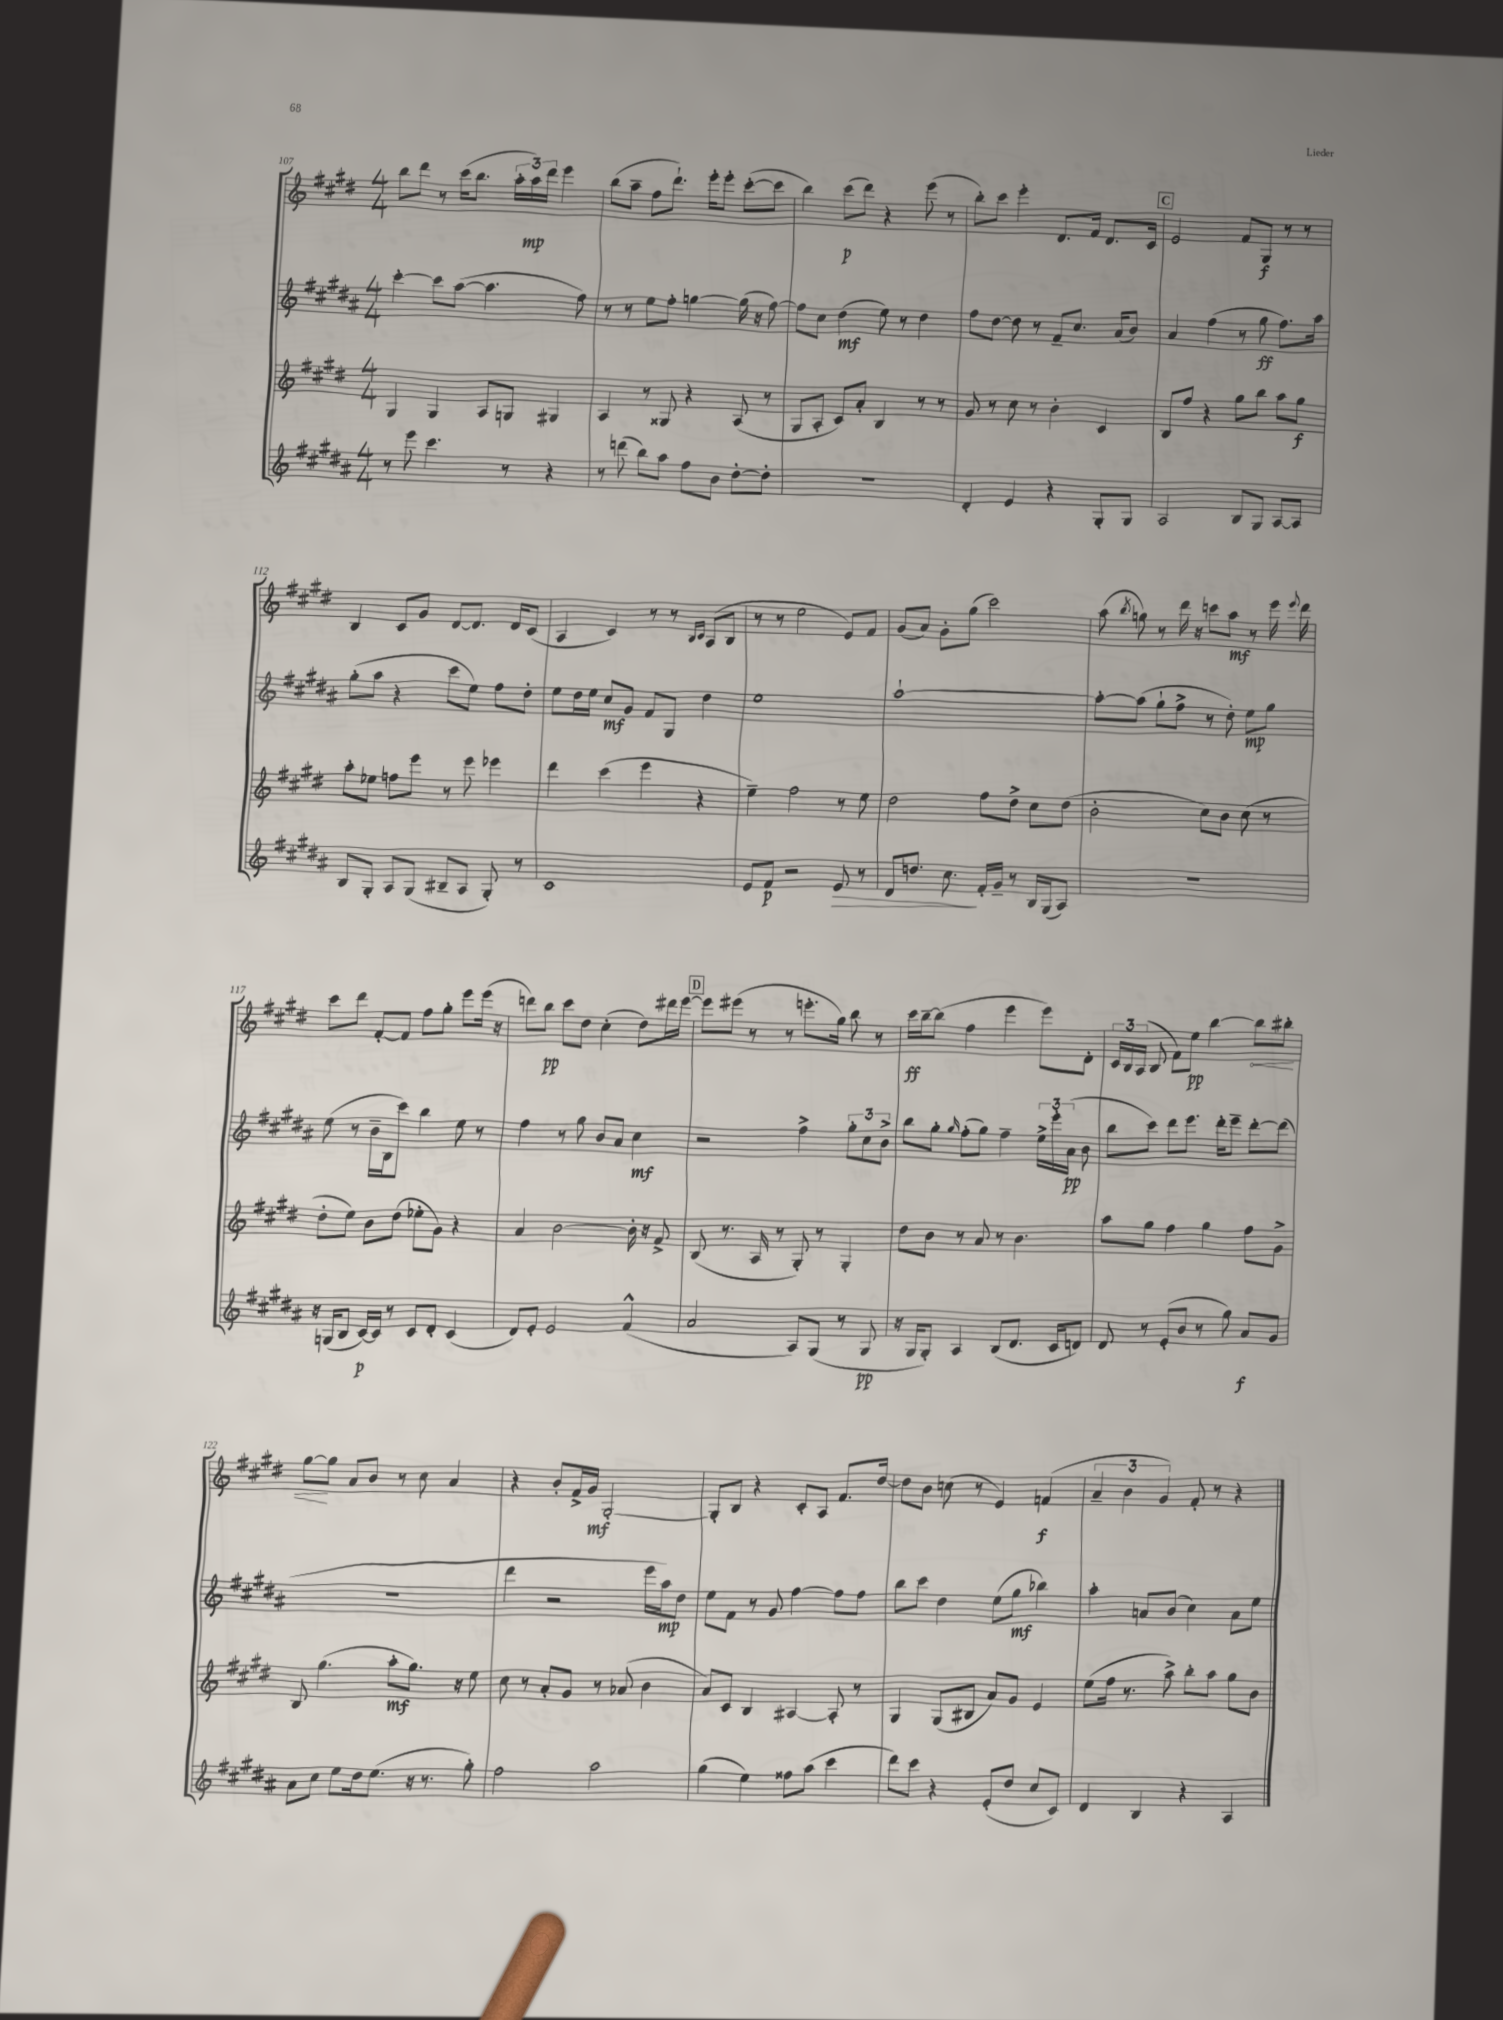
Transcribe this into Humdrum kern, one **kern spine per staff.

**kern	**kern	**kern	**kern
*staff4	*staff3	*staff2	*staff1
*clefG2	*clefG2	*clefG2	*clefG2
*k[f#c#g#d#a#]	*k[f#c#g#d#]	*k[f#c#g#d#a#]	*k[f#c#g#d#]
*M4/4	*M4/4	*M4/4	*M4/4
8r	4G#/	[4ccc#'\	8bb\L
8eee\	.	.	8ddd#\J
4.ccc#\	4G#/	8ccc#\]L	8r
.	.	([8aa#\J	(16ccc#\LK
.	.	.	8.bb\J
.	8A/L	4.aa#\]	.
8r	8G/J	.	24aa'\LL
.	.	.	24aa\)
.	.	.	24ddd#\JJ
4r	4G#/	.	4eee\
.	.	8ff#\)	.
=	=	=	=
8r	4A/	8r	(8bb\L
(8ddd\	.	8r	8aa~\J
8bb\L)	8r	8ee\L	8ff#\L
8aa#\J	8G##/	8ff#'\J	8.ddd#`\J)
8ff#\L	4r	[4gg\	.
.	.	.	16eee'\LK
8b\J	.	.	8eee'\J
[8dd#'\L	(8A/	(16gg\]	([8ccc#'\L
.	.	16r	.
8dd#'\]J	8r	[8ff#\)	8ccc#\]J
=	=	=	=
1r	8G#/L	8ff#\]L	4bb\)
.	8A'/J	8cc#\J	.
.	8c#/L)	(4dd#\	(8ccc#\L
.	8a'/J	.	8ddd#\J)
.	4B/	8ee\)	4r
.	.	8r	.
.	8r	4dd#\	(8eee\
.	8r	.	8r
=	=	=	=
4d#'/	8g#/	8ff#\L	8bb'\L)
.	8r	[8dd#\J	8ccc#\J
4e/	8cc#\	8dd#\]	4eee'\
.	8r	8r	.
4r	4b'\	8f#~/L	8.d#/L
.	.	8.cc#/J	.
.	.	.	16f#/Jk
8G#'/L	4c#/	.	8.d#/L
.	.	(16a#/LK	.
8G#/J	.	8b/J)	.
.	.	.	16c#/Jk
=	=	=	=
2A#/	8B/L	4a#/	2e/
.	8ff#/J	.	.
.	4r	(4ff#\	.
8B/L	8gg#\L	8r	8f#/L
8G#/J	8bb\J	8gg#\	8G#/J
[8A#/L	8aa\L	8.ff#\L)	8r
8A#/]J	8gg#\J	.	8r
.	.	16aa#\Jk	.
=	=	=	=
8B/L	8aa'\L	(8gg#'\L	4B/
8G#'/J	8ee-\J	8aa#\J	.
8A#/L	8ff\L	4r	8c#/L
(8G#/J	8eee\J	.	8g#/J
8B#~/L	8r	8ccc#\L	[8d#/L
8A#/J	8eee\	8ee\J)	8.d#/]J
8G#'/)	4eee-\	8ff#\L	.
.	.	.	16d#/LK
8r	.	8dd#'\J	(8c#/J
=	=	=	=
1c#	4ddd#\	8ee\L	4A/
.	.	16dd#\L	.
.	.	16ee\JJ	.
.	(4ccc#\	8cc#/L	4c#/)
.	.	8g#/J	.
.	4eee\	8f#/L	8r
.	.	8G#/J	8r
.	.	.	16qqB/LL
.	.	.	16qqc#/JJ
.	4r	4dd#\	(8A/L
.	.	.	8B/J
=	=	=	=
8e/L	4ee~\)	1ee	8r
8f#/J	.	.	8r
2r	2ff#\	.	2ee\
8e/	8r	.	8e/L)
8r	8ee\	.	8f#/J
=	=	=	=
8d#/L	2dd#\	[1aa#`	(8g#/L
8.dd/J	.	.	8a/J)
.	.	.	8g#'\L
8.cc#\	.	.	.
.	.	.	(8gg#\J
16f#'/LL	8ff#\L	.	2ccc#\)
16g#~/JJ	.	.	.
8r	8dd#^\J	.	.
16B/LL	8cc#\L	.	.
(16G#/J	.	.	.
8A#/J)	(8dd#\J	.	.
=	=	=	=
1r	2b'\	8aa#'\_L	(8aa\
.	.	.	8qbb/
.	.	(8aa#\]J	8gg\)
.	.	8gg#`\L	8r
.	.	8ff#^\J	16ddd#\
.	.	.	16r
.	8cc#\L)	8r	8ccc\L
.	8b\J	8dd#'\)	8aa\J
.	(8cc#\	8ee\L	8r
.	8r	8gg#\J	16eee\
.	.	.	8qqeee/
.	.	.	16ddd#\
=	=	=	=
16r	8dd#'\L	(8ee\	8ccc#\L
(16G/LK	.	.	.
8B/J	8ee\J)	8r	8ddd#\J
[16c#/LL)	8b\L	16b~\LL	[8f#'/L
16c#/]JJ	.	16B\J	.
8r	(8dd#\J	8ccc#\J)	8f#/]J
8c#/L	8ee-'\L	4bb\	8ff#\L
8d#'/J	8g#\J)	.	8gg#'\J
(4c#/	4r	8ee\	8eee\L
.	.	8r	(16eee\Jk
.	.	.	16r
=	=	=	=
8d#/L)	4a/	4ff#\	8ddd\L)
8e'/J	.	.	8bb\J
2e/	[2b\	8r	8ccc#\L
.	.	8gg#\	8dd#\J
.	.	8b/L	(4cc#'\
.	.	8a#/J	.
(4f#^^/	16b'\]	4cc#\	8dd#\L)
.	16r	.	.
.	8f#^/	.	16ddd#\L
.	.	.	[16eee\JJ
=	=	=	=
2a#/	(8B/	2r	8eee\]L
.	8.r	.	(8eee#\J
.	.	.	8r
.	16A/	.	.
.	8r	.	8r
8A#/L)	8G#'/)	4ff#^\	8.eee'\L
(8G#/J	8r	.	.
.	.	.	16gg#\Jk)
8r	4G#'/	12gg#'\L	8bb\
.	.	12cc#\	.
8G#/	.	.	8r
.	.	12b^\J	.
=	=	=	=
16r	8dd#\L	8bb\L	16ccc#\LL
16G#/LK	.	.	[16bb~\J
8G#'/J)	8b\J	8gg#'\J	(8bb\]J
.	.	16qqgg#/	.
4A#/	8r	(8ff#'\L	4ff#\
.	8a/	8gg#\J)	.
(8B/L	8r	4ff#~\	4eee\
8.d#/J	4.b\	.	.
.	.	24ee^\LL	8eee\L)
.	.	24eee'\	.
16c#/LK	.	.	.
.	.	(24a#\JJ	.
8d/J)	.	8b\	8d#'\J
=	=	=	=
8d#/	8aa\L	8bb\L	24c#/LL
.	.	.	24B/
.	.	.	(24A/JJ
8r	8gg#\J	8ccc#\J)	8B/
(8e'/L	4ff#\	8ddd#\L	8f#\L)
8b/J	.	8.eee\J	8ee\J
8r	4gg#\	.	[4bb\
.	.	16ddd#'\LK	.
8gg#\)	.	8eee~\J	.
8a#/L	8ff#\L	[8ddd#'\L	8bb\]L
8g#/J	8g#^\J	(8ddd#\]J	8bb#'\J
=	=	=	=
8a#\L	8B/	1r	[8gg#\L
8cc#\J	(4.gg#\	.	8gg#\]J
8ee\L	.	.	8a/L
16dd#\k	.	.	8b/J
(8.ee\J	.	.	.
.	8aa'\L	.	8r
16r	8.gg#\J)	.	8cc#\
8.r	.	.	.
.	.	.	4a/
.	16r	.	.
8gg#'\)	8ee\	.	.
=	=	=	=
2ff#\	8cc#\	4ddd#\	4r
.	8r	.	.
.	8a'/L	2r	8b'/L
.	8g#/J	.	16f#^/L
.	.	.	16g#/JJ
2aa#\	8r	.	[2G#'/
.	(8a-/	.	.
.	4b\	16eee\LL	.
.	.	16aa#\J)	.
.	.	8dd#\J	.
=	=	=	=
(4gg#\	8a/L)	8ee\L	8G#'/]L
.	8c#/J	8f#\J	8B/J
4ee\)	4B/	8r	4r
.	.	8g#/	.
8ff##\L	[4A#/	[4ff#\	8c#'/L
(8aa#\J	.	.	8A/J
4ccc#\	8A#'/]	8ff#\]L	8.f#/L
.	8r	8ff#\J	.
.	.	.	[16dd#/Jk
=	=	=	=
8ddd#\L)	4G#/	8bb\L	8dd#\]L
8ccc#\J	.	8ccc#\J	8b\J
4r	(8G#/L	4dd#\	(8cc\
.	8B#/J	.	8r
(8e'/L	8a/L)	(8ee\L	4e/)
8dd#/J	8g#/J	8gg#\J	.
8cc#/L	4e/	4bb-\)	(4f/
8c#/J)	.	.	.
=	=	=	=
4d#/	(8ee\L	4aa#'\	6a~/
.	16ff#\Jk	.	.
.	.	.	6b\
.	8.r	.	.
4B/	.	8a/L	.
.	.	.	6g#/)
.	8aa^\)	(8b/J	.
4r	8bb'\L	4cc#\)	8f#'/
.	8aa\J	.	8r
4A#/	8gg#\L	8a\L	4r
.	8b\J	8ee\J	.
==	==	==	==
*-	*-	*-	*-
